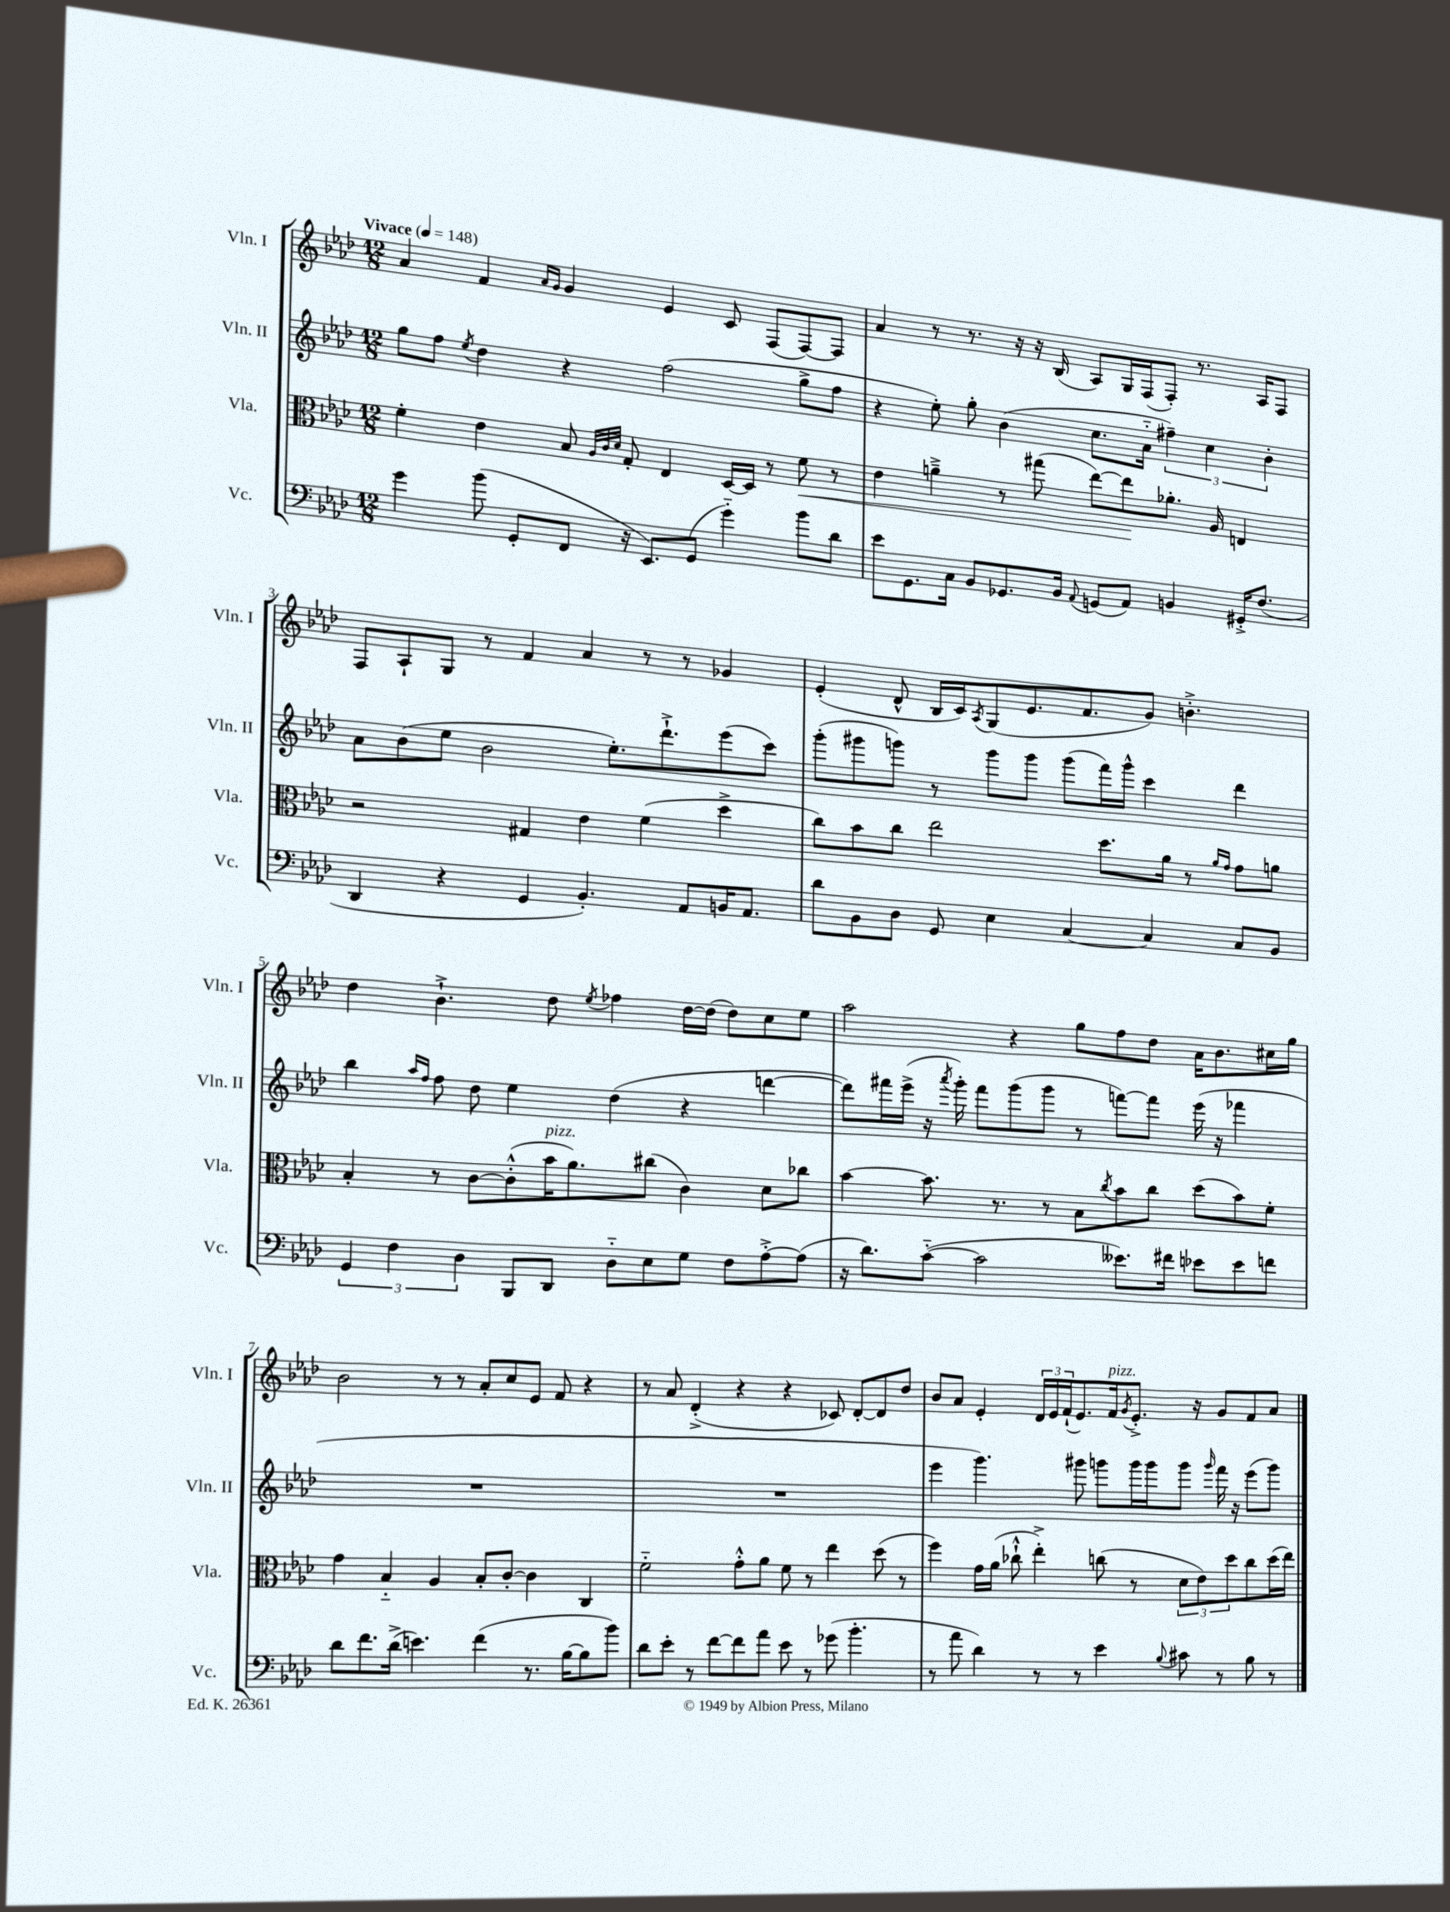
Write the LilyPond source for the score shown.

<<
\new StaffGroup <<
\new Staff = "s0" \with { instrumentName = "Vln. I" shortInstrumentName = "Vln. I" } {
    \clef treble \key aes \major \numericTimeSignature \time 12/8 \tempo "Vivace" 4 = 148
    aes'4 f'4 \grace { aes'16 g'16 } g'4 ees'4 c'8 f8( f8~) f8 |
    aes'4 r8 r8. r16 r16 bes16( aes8) g16 f16( f8-.) r8. aes16 f8 |
    f8 aes8-! g8 r8 f'4 aes'4 r8 r8 ges'4 |
    ees'4-.( des'8-^ bes16 c'16) \acciaccatura { aes8 } g8( ees'8. f'8. g'8) b'4.-.-> |
    des''4 bes'4.-!-> des''8 \acciaccatura { ees''8 } fes''4 des''16~ des''16( des''8) c''8 ees''8 |
    aes''2 r4 g''8 f''8 des''8 aes'16 bes'8. cis''16 g''16 |
    bes'2 r8 r8 aes'8-. c''8 ees'8 f'8 r4 |
    r8 aes'8 des'4-.->( r4 r4 ces'8) des'8~-. des'8 des''8 |
    bes'8 aes'8 ees'4-. \tuplet 3/2 { des'16 ees'16 f'16-!( } ees'8.) f'16^\markup { \italic "pizz." } \acciaccatura { g'8 } ees'8.-.-> r16 g'8 f'8 aes'8 \bar "|." |
}
\new Staff = "s1" \with { instrumentName = "Vln. II" shortInstrumentName = "Vln. II" } {
    \clef treble \key aes \major \numericTimeSignature \time 12/8
    g''8 f''8 \acciaccatura { ees''8 } des''4 r4 f''2( g''8-> f''8 |
    r4 ees''8-.) g''8-. bes'4( c''8. aes'16-_ \tuplet 3/2 { fis''4--) c''4 bes'4-. } |
    aes'8 bes'8( ees''8 bes'2 ees''8.-.) des'''8.-!-> ees'''8( c'''8) |
    g'''8-.( gis'''8 g'''8) r8 g'''8 g'''8 g'''8( f'''16) g'''16-^ c'''4 des'''4 |
    bes''4 \grace { aes''16 f''16 } f''8 des''8 ees''4 des''4( r4 d'''4~ |
    d'''8) fis'''16 ees'''16->( r16 \acciaccatura { aes'''8 } g'''16-.) fis'''8 g'''8( g'''8 r8 f'''8~) f'''8 ees'''16( r16 fes'''4 |
    R1. |
    R1. |
    ees'''4 g'''4.) gis'''8 g'''8 g'''16 g'''16 g'''8 \grace { g'''16 } f'''16 r16 ees'''8( g'''8) \bar "|." |
}
\new Staff = "s2" \with { instrumentName = "Vla." shortInstrumentName = "Vla." } {
    \clef alto \key aes \major \numericTimeSignature \time 12/8
    f'4-. ees'4 bes8 \grace { aes32 c'32 des'32 } g8-. ees4 des16~ des16 r8 f'8\< r8 |
    ees'4 a'4---> r8 gis''8( ees''8~) ees''8\! aes'8.-. aes16 e4 |
    r2 gis4 ees'4 f'4( des''4-> |
    c''8) bes'8 c''8 ees''2 des''8. aes'16 r8 \grace { aes'16 g'16 } g'8 a'8 |
    bes4-. r8 c'8~ c'8-.-^( bes'16^\markup { \italic "pizz." } aes'8.) cis''8( c'4) des'8 ces''8 |
    bes'4~ bes'8. r8. r8 bes8 \acciaccatura { c''8 } bes'8 c''8 des''8( bes'8) f'8-. |
    g'4 bes4-_ aes4 bes8-. c'8~-. c'4 c4 |
    f'2-_ g'8-.-^ aes'8 f'8 r8 ees''4 des''8( r8 |
    f''4) g'16 aes'16( ces''8-!-^ ees''4-.->) c''8( r8 \tuplet 3/2 { des'8 ees'8) des''8 } c''8 des''16( ees''16) \bar "|." |
}
\new Staff = "s3" \with { instrumentName = "Vc." shortInstrumentName = "Vc." } {
    \clef bass \key aes \major \numericTimeSignature \time 12/8
    g'4 bes'8( g,8-. f,8 r16 ees,8.) g,8( g'4-_) bes'8 des'8 |
    ees'8 g,8. c16 bes,8 ges,8. bes,16 \appoggiatura { aes,8 } g,8( aes,8) b,4 gis,16-.-> f8.( |
    des,4 r4 g,4 bes,4.-.) aes,8 b,16 aes,8. |
    des'8 bes,8 des8 g,8 ees4 c4~ c4 c8 bes,8 |
    \tuplet 3/2 { g,4 f4 des4 } bes,,8 des,8 des8-_ ees8 g8 f8 aes8~-.-> aes8( |
    r16 des'8.) c'8~-_( c'2 eeses'8.) fis'16 ees'8 ees'8 f'8 |
    des'8 f'8. des'16->( e'4.) f'4( r8. bes16~ bes8 bes'8) |
    des'8 ees'8-. r8 f'8~ f'8 aes'8 ees'8 r8 ges'8( bes'4.-. |
    r8 aes'8 des'4) r8 r8 ees'4 \appoggiatura { bes8 } cis'8 r8 bes8 r8 \bar "|." |
}
>>
>>
